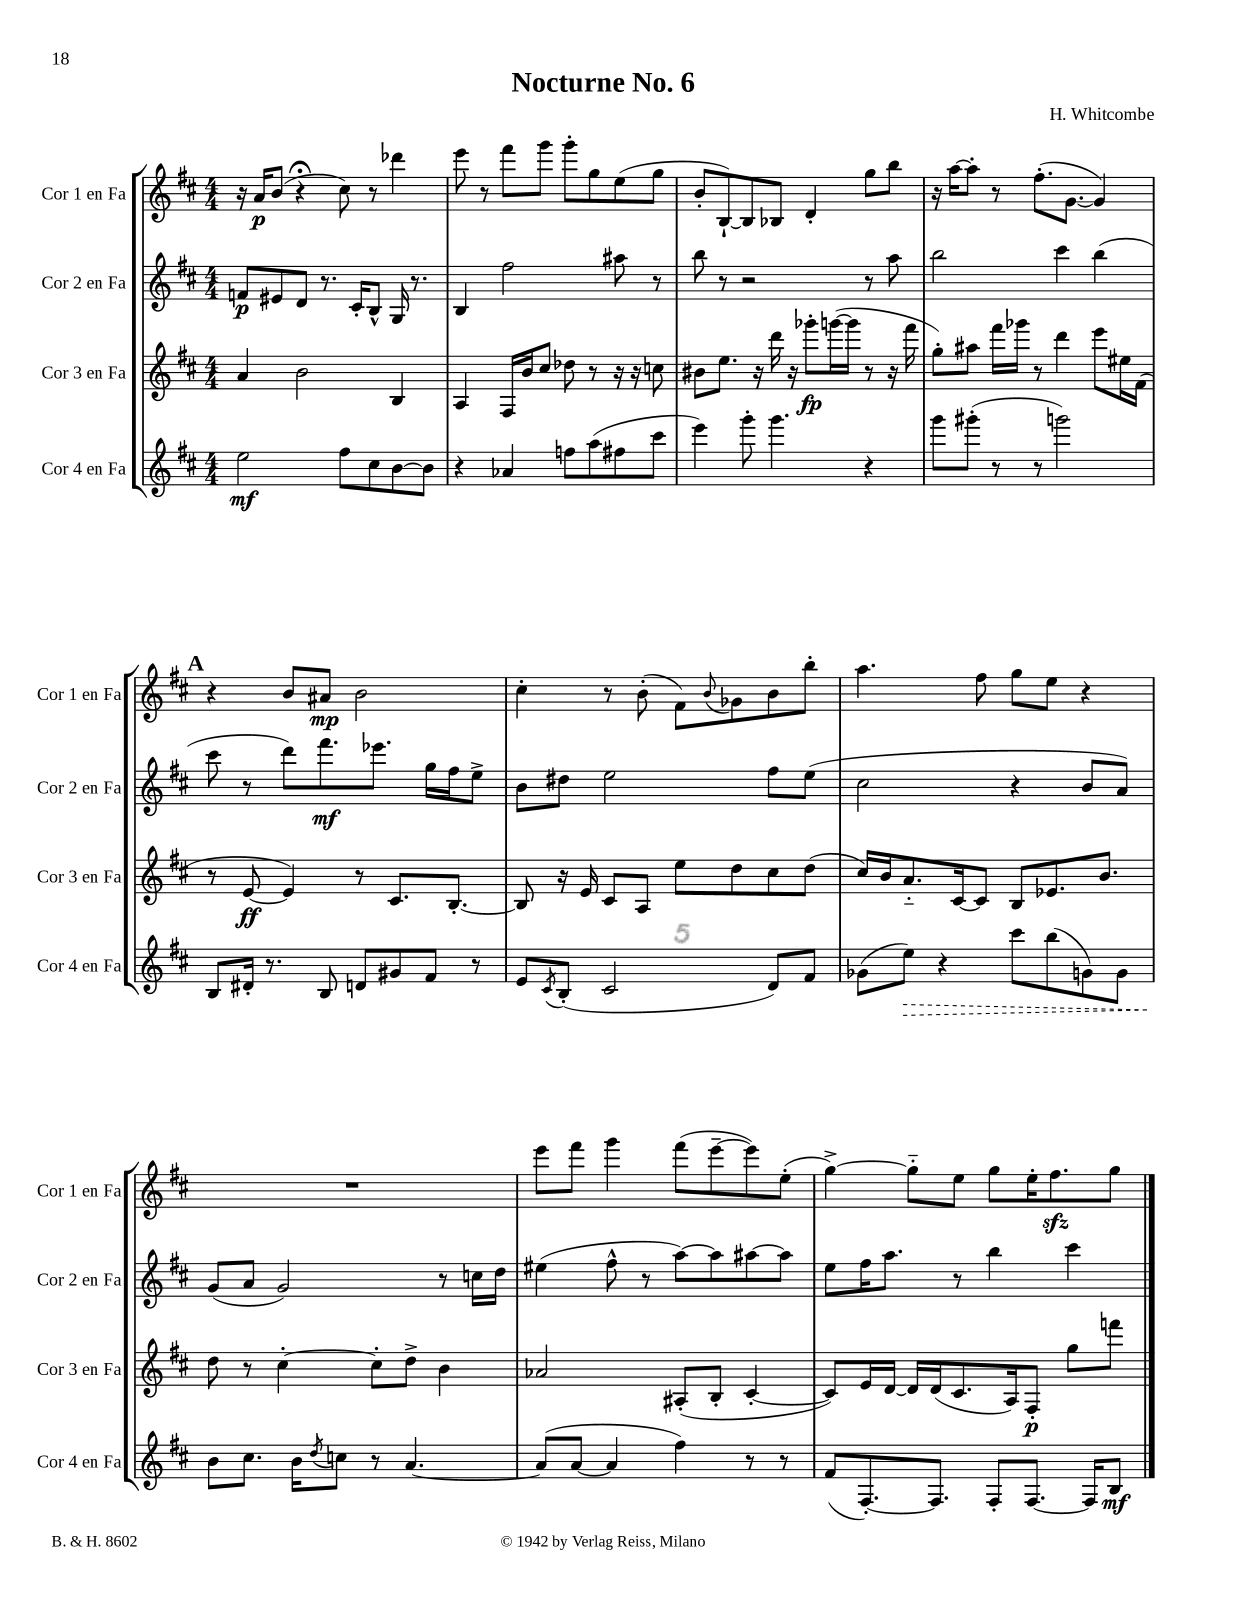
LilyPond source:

\header { title = "Nocturne No. 6" composer = "H. Whitcombe" }
<<
\new StaffGroup <<
\new Staff = "s0" \with { instrumentName = "Cor 1 en Fa" shortInstrumentName = "Cor 1 en Fa" } {
    \clef treble \key d \major \numericTimeSignature \time 4/4
    r16 a'16\p b'8( r4\fermata cis''8) r8 des'''4 |
    e'''8 r8 fis'''8 g'''8 g'''8-. g''8 e''8( g''8 |
    b'8-. b8~-!) b8 bes8 d'4-. g''8 b''8 |
    r16 a''16~ a''8-. r8 fis''8.-.( g'8.~ g'4) |
    \mark \markup { \bold "A" } r4 b'8 ais'8\mp b'2 |
    cis''4-. r8 b'8-.( fis'8) \appoggiatura { b'8 } ges'8 b'8 b''8-. |
    a''4. fis''8 g''8 e''8 r4 |
    R1 |
    e'''8 fis'''8 g'''4 fis'''8( e'''8~-- e'''8) e''8-.( |
    g''4~->) g''8-_ e''8 g''8 e''16-. fis''8.\sfz g''8 \bar "|." |
}
\new Staff = "s1" \with { instrumentName = "Cor 2 en Fa" shortInstrumentName = "Cor 2 en Fa" } {
    \clef treble \key d \major \numericTimeSignature \time 4/4
    f'8\p eis'8 d'8 r8. cis'16-. b8-^ g16 r8. |
    b4 fis''2 ais''8 r8 |
    b''8 r8 r2 r8 a''8 |
    b''2 cis'''4 b''4( |
    \mark \markup { \bold "A" } cis'''8 r8 d'''8) fis'''8.\mf ees'''8. g''16 fis''16 e''8-> |
    b'8 dis''8 e''2 fis''8 e''8( |
    cis''2 r4 b'8 a'8) |
    g'8( a'8 g'2) r8 c''16 d''16 |
    eis''4( fis''8-^ r8 a''8~) a''8 ais''8~ ais''8 |
    e''8 fis''16 a''8. r8 b''4 cis'''4 \bar "|." |
}
\new Staff = "s2" \with { instrumentName = "Cor 3 en Fa" shortInstrumentName = "Cor 3 en Fa" } {
    \clef treble \key d \major \numericTimeSignature \time 4/4
    a'4 b'2 b4 |
    a4 fis16 b'16 cis''8 des''8 r8 r16 r16 c''8 |
    bis'8 e''8. r16 d'''16 r16 ges'''8-.\fp g'''16~( g'''16 r8 r16 fis'''16 |
    g''8-.) ais''8 fis'''16 ges'''16 r8 d'''4 e'''8 eis''16 fis'16( |
    \mark \markup { \bold "A" } r8 e'8~\ff e'4) r8 cis'8. b8.~-. |
    b8 r16 e'16 cis'8 a8 e''8 d''8 cis''8 d''8( |
    cis''16) b'16 a'8.-_ cis'16~ cis'8 b8 ees'8. b'8. |
    d''8 r8 cis''4~-. cis''8-. d''8-> b'4 |
    aes'2 ais8-.( b8-. cis'4~-. |
    cis'8) e'16 d'16~ d'16 d'16( cis'8. a16) fis8-.\p g''8 f'''8 \bar "|." |
}
\new Staff = "s3" \with { instrumentName = "Cor 4 en Fa" shortInstrumentName = "Cor 4 en Fa" } {
    \clef treble \key d \major \numericTimeSignature \time 4/4
    e''2\mf fis''8 cis''8 b'8~ b'8 |
    r4 aes'4 f''8 a''8( fis''8 cis'''8 |
    e'''4) g'''8-. g'''4. r4 |
    g'''8 gis'''8-.( r8 r8 g'''2) |
    \mark \markup { \bold "A" } b8 dis'16-. r8. b8 d'8 gis'8 fis'8 r8 |
    e'8 \acciaccatura { cis'8 } b8-.( cis'2 d'8) fis'8 |
    ges'8( \once \override Hairpin.style = #'dashed-line e''8\>) r4 cis'''8 b''8( g'8) g'8 |
    b'8\! cis''8. b'16 \acciaccatura { d''8 } c''8 r8 a'4.~ |
    a'8( a'8~ a'4 fis''4) r8 r8 |
    fis'8( fis8.~-.) fis8. fis8-. fis8.~ fis16 b8\mf \bar "|." |
}
>>
>>
\layout { \context { \Score \remove "Bar_number_engraver" } }
